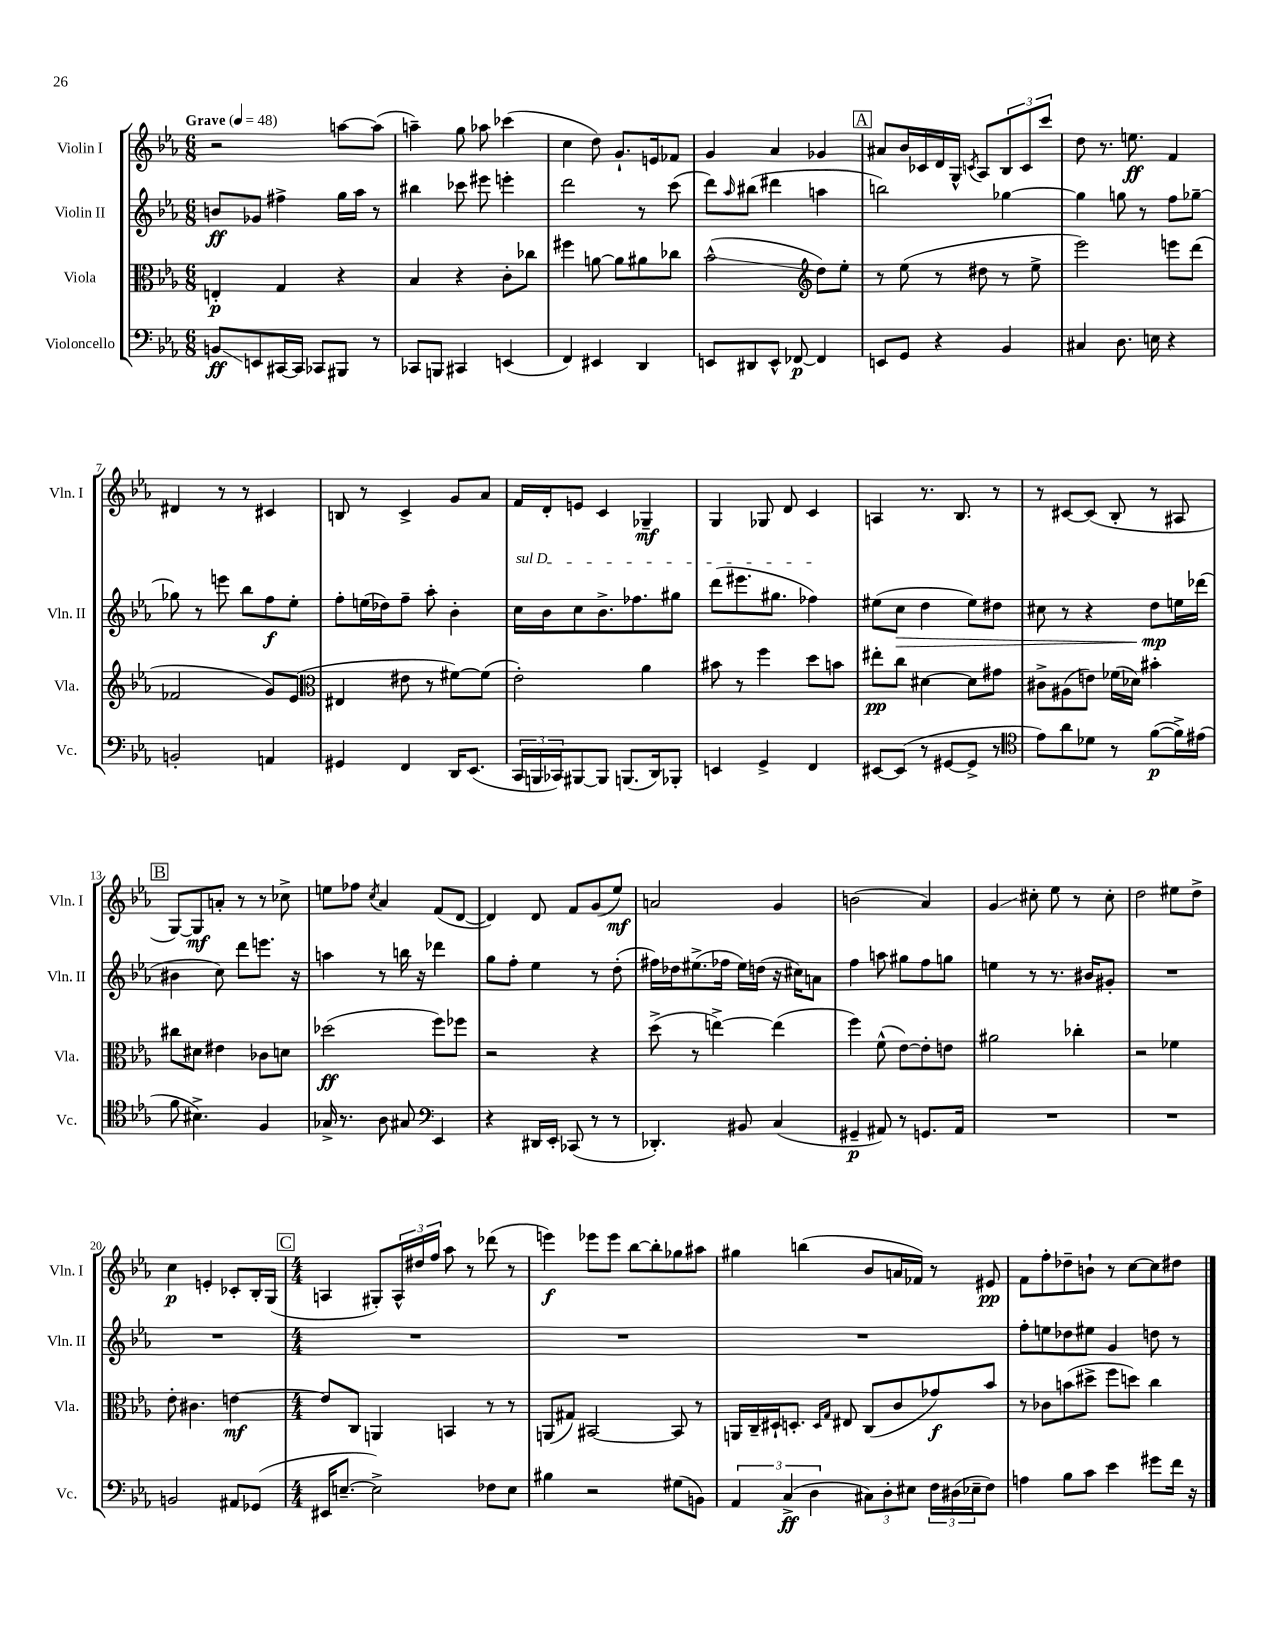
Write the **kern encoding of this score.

**kern	**kern	**kern	**kern
*staff4	*staff3	*staff2	*staff1
*clefF4	*clefC3	*clefG2	*clefG2
*k[b-e-a-]	*k[b-e-a-]	*k[b-e-a-]	*k[b-e-a-]
*M6/8	*M6/8	*M6/8	*M6/8
*MM48	*MM48	*MM48	*MM48
8BB	4E'	8b	2r
8EE	.	8g-	.
[16CC#	4G	4ff#^	.
16CC#]	.	.	.
8CC-	.	.	.
8BBB#	4r	16gg	[8aa
.	.	16aa-	.
8r	.	8r	(8aa]
=	=	=	=
8CC-	4B-	4bb#	4aa~)
8BBB	.	.	.
4CC#	4r	8ccc-	8gg
.	.	8eee#	8aa-
(4EE	8c'	4eee'	(4ccc-
.	8cc-	.	.
=	=	=	=
4FF)	4ff#	2ddd	4cc
4EE#	[8a	.	8dd)
.	8a]	.	8.g`
4DD	8a#	8r	.
.	.	.	16e
.	8cc-	(8ccc	8f-
=	=	=	=
8EE	(2b-^^	8ddd)	4g
.	.	16qqaa-	.
8DD#	.	(8bb#	.
8EE^^	.	4ddd#	4a-
[8FF-	.	.	.
*	*clefG2	*	*
4FF-]	8dd)	4aa	4g-
.	8ee-'	.	.
=	=	=	=
8EE	8r	2bb)	8a#
8GG	(8ee-	.	16b-
.	.	.	16c-
4r	8r	.	16d
.	.	.	16G^^
.	.	.	8qc
.	8dd#	.	8A-
4BB-	8r	[4gg-	12B-
.	.	.	12c
.	8ee-^	.	.
.	.	.	12ccc
=	=	=	=
4C#	2eee-)	4gg-]	8dd
.	.	.	8.r
8.D	.	8gg	.
.	.	.	8.ee
.	.	8r	.
16E	.	.	.
4r	8eee	8ff	4f
.	(8ddd	[8gg-~	.
=	=	=	=
2BB'	2f-	8gg-]	4d#
.	.	8r	.
.	.	8eee	8r
.	.	8bb-	8r
4AA	8g)	8ff	4c#
.	(8e-	8ee-'	.
=	=	=	=
*	*clefC3	*	*
4GG#	4E#	8ff'	8B
.	.	(16ee	8r
.	.	16dd-)	.
4FF	8e#	8ff~	4c^
.	8r	8aa-'	.
16DD	[8f#)	4b-'	8g
(8.EE-	.	.	.
.	(8f#]	.	8a-
=	=	=	=
24CC	2e-')	16cc	16f
24BBB	.	.	.
.	.	16b-	16d'
24CC-)	.	.	.
[8BBB#	.	8cc	8e
8BBB#]	.	8.b-^	4c
(8.BBB	.	.	.
.	.	8.ff-	.
.	4a-	.	4G-~
16DD)	.	.	.
8BBB-'	.	8gg#	.
=	=	=	=
4EE	8b#	(8ddd	4G
.	8r	8.eee#	.
4GG^	4ff	.	8G-
.	.	8.gg#	.
.	.	.	8d
4FF	8dd	4ff-)	4c
.	8b	.	.
=	=	=	=
[8EE#	8ee#'	(8ee#	4A
(8EE#]	8cc	8cc	.
8r	[4d#	4dd	8.r
[8GG#	.	.	.
.	.	.	8.B-
8GG#^]	8d#]	8ee#)	.
8r	8g#	8dd#	8r
=	=	=	=
*clefC4	*	*	*
8e-)	8c#^	8cc#	8r
8a-	(8A#	8r	[8c#
8d-	8e)	4r	(8c#]
8r	(16f-	.	8B-'
.	16d-)	.	.
([8f	4b#'	8dd	8r
16f^])	.	16ee	8A#
(16e#	.	(16ddd-	.
=	=	=	=
8f	8cc#	4b#	[8G)
4.B#^)	8d#	.	8G]
.	4e#	8cc)	8a'
.	.	8ddd	8r
4F	8c-	8.eee	8r
.	8d	.	8cc-^
.	.	16r	.
=	=	=	=
16G-^	(2dd-	4aa	8ee
8.r	.	.	.
.	.	.	8ff-
.	.	.	8qcc
8A-	.	8r	4a-
8G#	.	16bb	.
.	.	16r	.
*clefF4	*	*	*
4EE-	8ff)	4ddd-	(8f
.	8ff-	.	[8d
=	=	=	=
4r	2r	8gg	4d])
.	.	8ff'	.
16DD#	.	4ee-	8d
16EE-'	.	.	.
(8CC-	.	.	8f
8r	4r	8r	(8g
8r	.	(8dd'	8ee-)
=	=	=	=
4.DD-')	(8dd^	16ff#)	2a
.	.	16dd-	.
.	8r	(8.ee#^	.
.	[4ee^)	.	.
.	.	16ff-	.
8BB#	.	16ee#)	.
.	.	(16dd	.
(4C	(4ee]	16r	4g
.	.	16cc#)	.
.	.	8a	.
=	=	=	=
4GG#~	4ff)	4ff	(2b
8AA#)	(8f^^	8aa	.
8r	[8e-)	8gg#	.
8.GG	8e-']	8ff	4a-)
.	8e	8gg	.
16AA#	.	.	.
=	=	=	=
2.r	2a#	4ee	4g
.	.	8r	8cc#'
.	.	8.r	8ee-
.	4cc-'	.	8r
.	.	16b#	.
.	.	8g#'	8cc#'
=	=	=	=
2.r	2r	2.r	2dd
.	4f-	.	8ee#
.	.	.	8dd^
=	=	=	=
2BB	8e-'	2.r	4cc
.	4.c#	.	.
.	.	.	4e'
8AA#	[4e	.	8c-'
(8GG-	.	.	16B-'
.	.	.	(16G
=	=	=	=
*M4/4	*M4/4	*M4/4	*M4/4
16EE#	8e]	1r	4A
[8.E~	.	.	.
.	8C	.	.
2E^])	4AA	.	8G#')
.	.	.	24A^^
.	.	.	24dd#
.	.	.	24ff
.	4BB	.	8aa-
.	.	.	8r
8F-	8r	.	(8ddd-
8E	8r	.	8r
=	=	=	=
4B#	(8AA	1r	4eee)
.	8G#)	.	.
2r	[2BB#	.	8eee-
.	.	.	8eee-
.	.	.	[8bb-
.	.	.	8bb-']
(8G#	8BB#]	.	8gg-
8BB)	8r	.	8aa#
=	=	=	=
6AA-	16AA	1r	4gg#
.	16C~	.	.
.	16D#`	.	.
(6C^	.	.	.
.	8.D'	.	.
.	.	.	(4bb
6D	.	.	.
.	16qqD	.	.
.	16qqG	.	.
.	8E#	.	.
12C#)	(8C	.	8b-
12D'	.	.	.
.	8c	.	16a
12E#	.	.	.
.	.	.	16f-)
24F	8g-)	.	8r
(24D#	.	.	.
24E-~	.	.	.
8F)	8b-	.	8e#
=	=	=	=
4A	8r	8ff'	8f
.	8c-	8ee	8ff'
8B-	(8b	8dd-	8dd-~
8c	8dd#^	8ee#	8b`
4e-	8ff	4g	8r
.	8dd)	.	[8cc
8g#	4cc	8dd	8cc]
16f	.	8r	8dd#
16r	.	.	.
==	==	==	==
*-	*-	*-	*-
